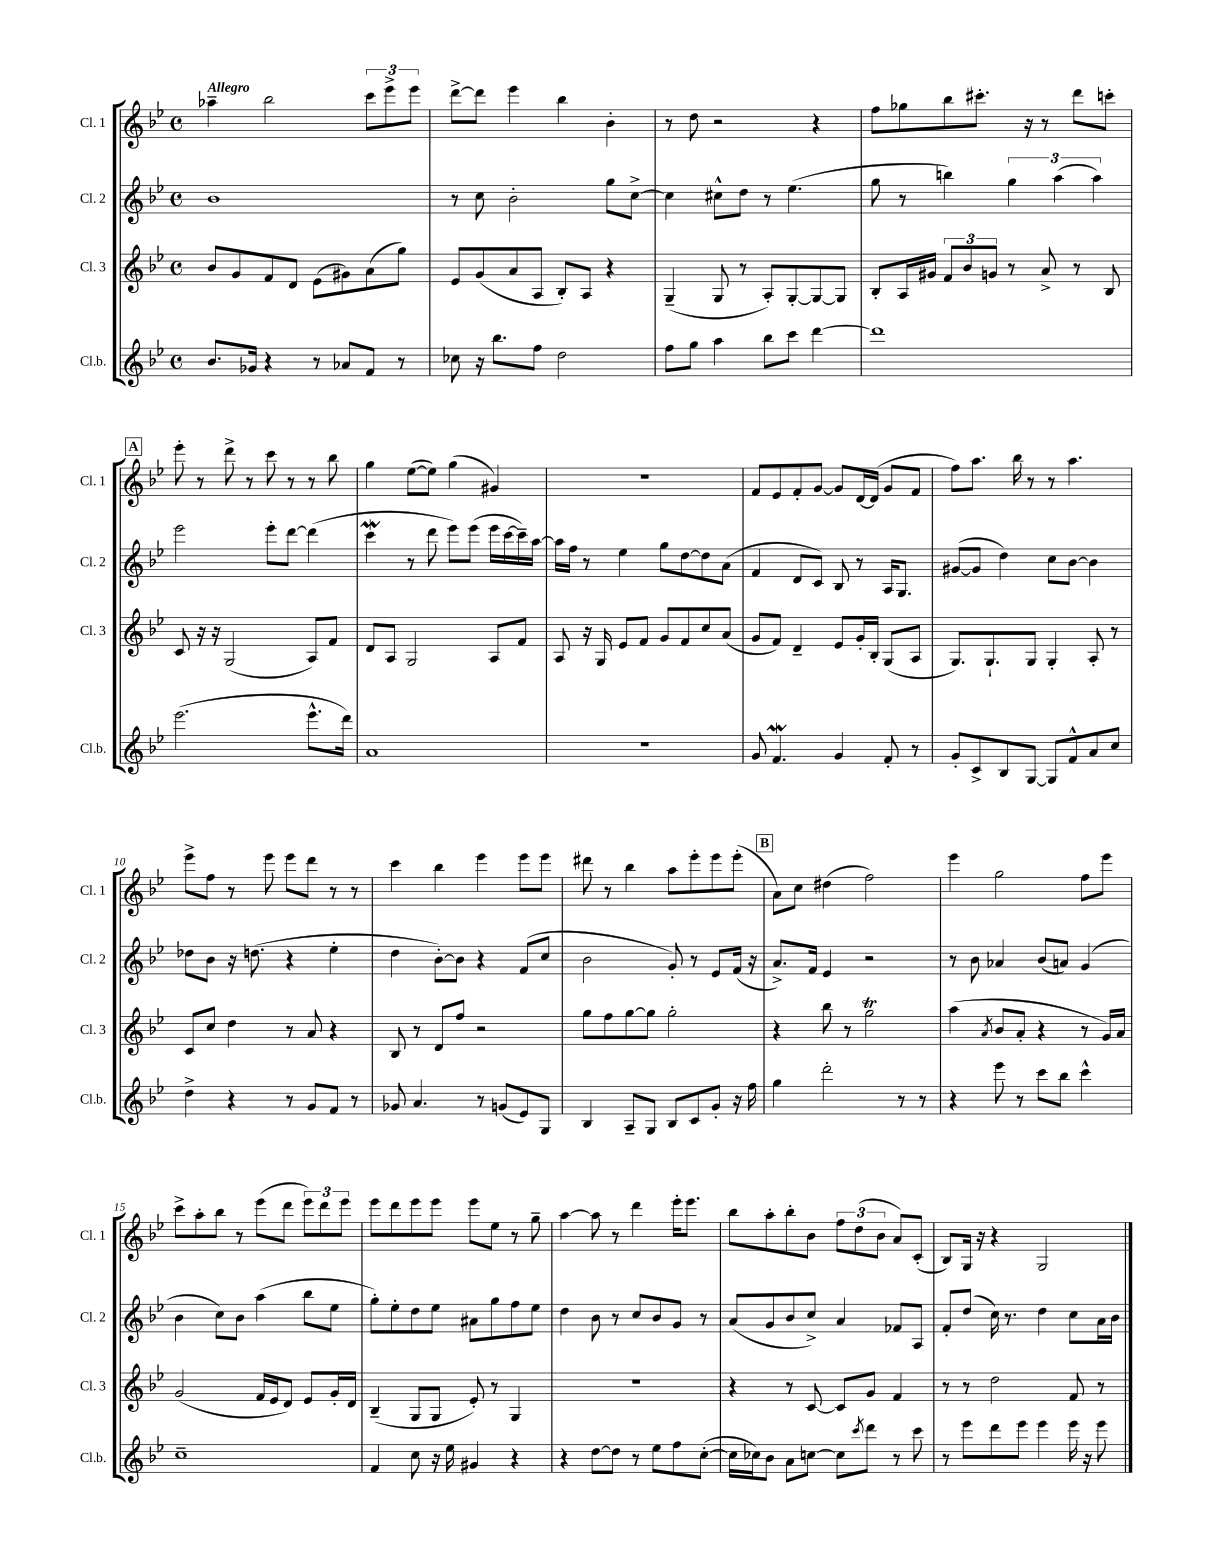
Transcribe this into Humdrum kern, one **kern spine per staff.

**kern	**kern	**kern	**kern
*staff4	*staff3	*staff2	*staff1
*clefG2	*clefG2	*clefG2	*clefG2
*k[b-e-]	*k[b-e-]	*k[b-e-]	*k[b-e-]
*M4/4	*M4/4	*M4/4	*M4/4
*met(c)	*met(c)	*met(c)	*met(c)
8.b-	8b-	1b-	4aa-~
.	8g	.	.
16g-	.	.	.
4r	8f	.	2bb-
.	8d	.	.
8r	(8e-	.	.
8a-	8g#)	.	.
8f	(8a	.	12ccc
.	.	.	12eee-^
8r	8gg)	.	.
.	.	.	12eee-
=	=	=	=
8cc-	8e-	8r	[8ddd^
16r	(8g	8cc	8ddd]
8.bb-	.	.	.
.	8a	2b-'	4eee-
8ff	8A	.	.
2dd	8B-')	.	4bb-
.	8A	.	.
.	4r	8gg	4b-'
.	.	[8cc^	.
=	=	=	=
8ff	(4G~	4cc]	8r
8gg	.	.	8dd
4aa	8G	8cc#^^	2r
.	8r	8dd	.
8bb-	8A')	8r	.
8ccc	[8G'	(4.ee-	.
[4ddd	8G_	.	4r
.	8G]	.	.
=	=	=	=
1ddd]	8B-'	8gg	8ff
.	16A	8r	8gg-
.	16g#	.	.
.	12f	4bb)	8bb-
.	12b-	.	.
.	.	.	8.ccc#'
.	12g	.	.
.	8r	6gg	.
.	.	.	16r
.	8a^	.	8r
.	.	(6aa	.
.	8r	.	8ddd
.	.	6aa)	.
.	8B-	.	8ccc'
=	=	=	=
(2.eee-	8c	2eee-	8eee-'
.	16r	.	8r
.	16r	.	.
.	(2G	.	8ddd^
.	.	.	8r
.	.	8eee-'	8ccc
.	.	[8ddd	8r
8.eee-^^	8A)	(4ddd]	8r
.	8f	.	8bb-
16ddd)	.	.	.
=	=	=	=
1a	8d	4ccc	4gg
.	8A	.	.
.	2G	8r	([8ee-
.	.	8ddd	8ee-])
.	.	8eee-)	(4gg
.	.	(8eee-	.
.	8A	16eee-	4g#)
.	.	[16ccc	.
.	8f	16ccc~])	.
.	.	[16aa	.
=	=	=	=
1r	8A	16aa]	1r
.	.	16ff	.
.	16r	8r	.
.	16G	.	.
.	8e-	4ee-	.
.	8f	.	.
.	8g	8gg	.
.	8f	[8dd	.
.	8cc	8dd]	.
.	(8a	(8a	.
=	=	=	=
8g	8g	4f	8f
4.f	8f)	.	8e-
.	4d~	8d	8f'
.	.	8c)	[8g
4g	8e-	8B-	8g]
.	16g'	8r	[16d
.	16B-'	.	(16d]
8f'	(8G	16A	8g
.	.	8.G	.
8r	8A	.	8f
=	=	=	=
8g'	8.G)	([8g#	8ff)
8c^	.	8g#]	8.aa
.	8.G`	.	.
8B-	.	4dd)	.
.	.	.	16bb-
[8G	8G	.	8r
8G]	4G'	8cc	8r
8f^^	.	[8b-	4.aa
8a	8A'	4b-]	.
8cc	8r	.	.
=	=	=	=
4dd^	8c	8dd-	8eee-^
.	8cc	8b-	8ff
4r	4dd	16r	8r
.	.	(8.dd	.
.	.	.	8eee-
8r	8r	4r	8eee-
8g	8a	.	8ddd
8f	4r	4ee-'	8r
8r	.	.	8r
=	=	=	=
8g-	8B-	4dd	4ccc
4.a	8r	.	.
.	8d	[8b-')	4bb-
.	8ff	8b-]	.
8r	2r	4r	4eee-
(8g	.	.	.
8e-)	.	(8f	8eee-
8G	.	8cc	8eee-
=	=	=	=
4B-	8gg	2b-	8ddd#
.	8ff	.	8r
8A~	[8gg	.	4bb-
8G	8gg]	.	.
8B-	2gg'	8g')	8aa
8c	.	8r	8eee-'
8g'	.	8e-	8eee-
16r	.	(16f	(8eee-'
16ff	.	16r	.
=	=	=	=
4gg	4r	8.a^)	8a)
.	.	.	8cc
.	.	16f	.
2ddd'	8bb-	4e-	(4dd#
.	8r	.	.
.	2gg	2r	2ff)
8r	.	.	.
8r	.	.	.
=	=	=	=
4r	(4aa	8r	4eee-
.	.	8b-	.
.	8qa	.	.
8eee-	8b-	4a-	2gg
8r	8a'	.	.
8ccc	4r	(8b-	.
8bb-	.	8a)	.
4ccc^^	8r	(4g	8ff
.	16g)	.	8eee-
.	16a	.	.
=	=	=	=
1cc~	(2g	4b-	8ccc^
.	.	.	8aa'
.	.	8cc)	8bb-
.	.	8b-	8r
.	16f	(4aa	(8eee-
.	16e-	.	.
.	8d)	.	8ddd
.	8e-	8bb-	12eee-)
.	.	.	12ddd
.	16g'	8ee-	.
.	.	.	12eee-
.	16d	.	.
=	=	=	=
4f	(4B-~	8gg')	8eee-
.	.	8ee-'	8ddd
8cc	8G	8dd	8eee-
16r	8G	8ee-	8eee-
16ee-	.	.	.
4g#	8e-')	8a#	8eee-
.	8r	8gg	8ee-
4r	4G	8ff	8r
.	.	8ee-	8gg~
=	=	=	=
4r	1r	4dd	[4aa
[8dd	.	8b-	8aa]
8dd]	.	8r	8r
8r	.	8cc	4ddd
8ee-	.	8b-	.
8ff	.	8g	16eee-'
.	.	.	8.eee-
([8cc'	.	8r	.
=	=	=	=
16cc]	4r	(8a	8bb-
16cc-)	.	.	.
8b-	.	8g	8aa'
8a	8r	8b-	8bb-'
[8cc	[8c	8cc^)	8b-
8cc]	8c]	4a	12ff
.	.	.	(12dd
8qccc	.	.	.
8ddd	8g	.	.
.	.	.	12b-
8r	4f	8f-	8a)
8ccc	.	8A	(8c'
=	=	=	=
8r	8r	8f'	8B-)
8eee-	8r	(8dd	16G
.	.	.	16r
8ddd	2dd	16cc)	4r
.	.	8.r	.
8eee-	.	.	.
4eee-	.	4dd	2G
16eee-	8f	8cc	.
16r	.	.	.
8eee-	8r	16a	.
.	.	16b-	.
==	==	==	==
*-	*-	*-	*-
